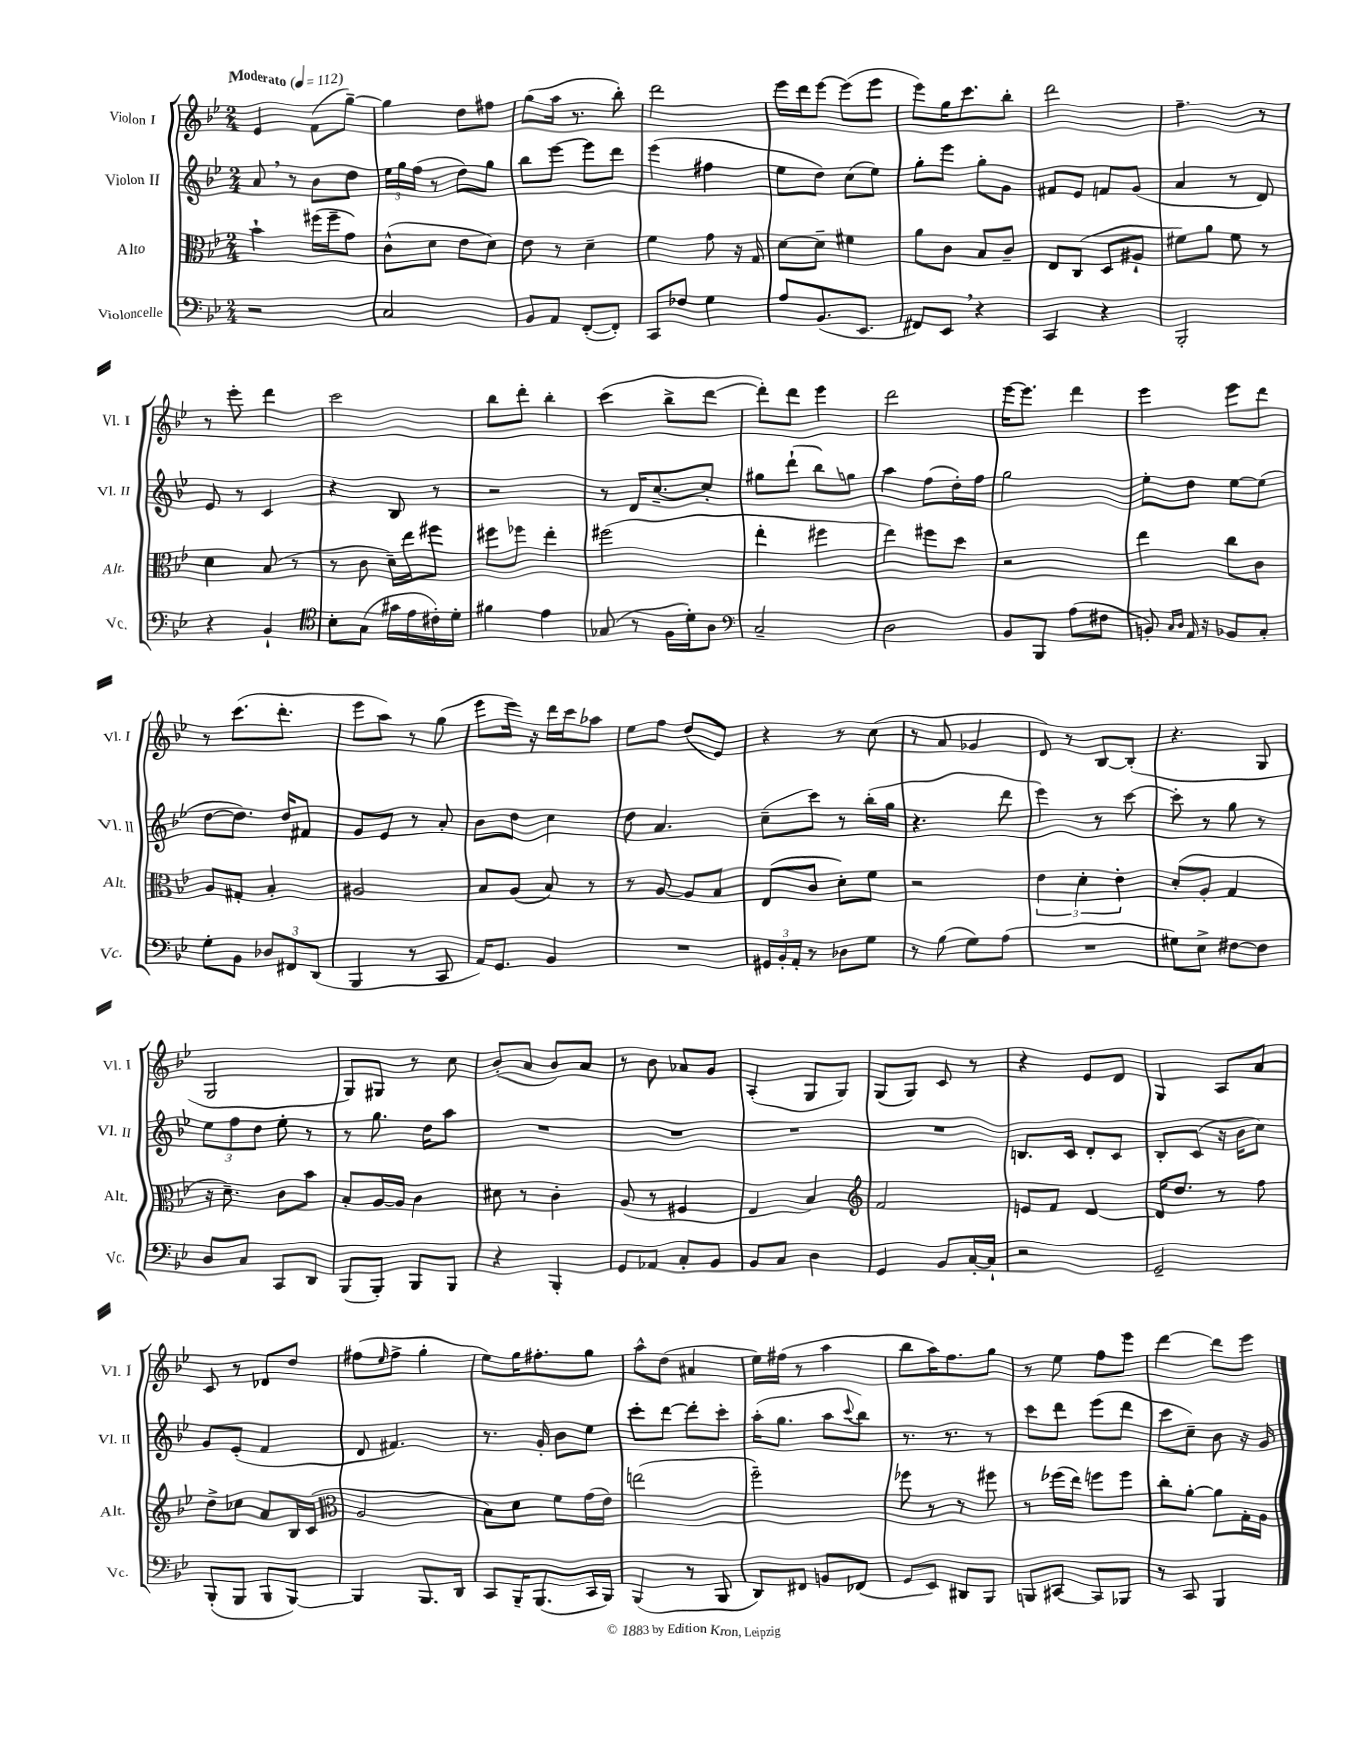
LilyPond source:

<<
\new StaffGroup <<
\new Staff = "s0" \with { instrumentName = "Violon I" shortInstrumentName = "Vl. I" } {
    \clef treble \key bes \major \numericTimeSignature \time 2/4 \tempo "Moderato" 4 = 112
    ees'4 f'8( g''8~--) |
    g''4 d''8 fis''8 |
    g''8( a''16 r8. bes''8-.) |
    d'''2 |
    ees'''16 d'''16 ees'''8~ ees'''8( ees'''8 |
    ees'''8) g''16 c'''8. bes''8-. |
    d'''2 |
    f''4.-- r8 |
    r8 ees'''8-. d'''4 |
    c'''2 |
    bes''8 d'''8-. bes''4-. |
    c'''4( bes''8-> d'''8~ |
    d'''8-.) d'''8 ees'''4 |
    d'''2 |
    ees'''16~ ees'''8. d'''4 |
    ees'''4 ees'''8 d'''8 |
    r8 c'''8.( d'''8.-. |
    ees'''8 a''8) r8 g''8( |
    ees'''8 ees'''16) r16 d'''16 c'''16 aes''8 |
    ees''8 f''8 d''8( ees'8) |
    r4 r8 c''8( |
    r8 a'8 ges'4 |
    d'8) r8 bes8~ bes8-.( |
    r4. g8 |
    g2 |
    g8) gis8 r8 c''8 |
    bes'8-.( a'8 bes'8) a'8 |
    r8 bes'8 aes'8 g'8 |
    a4-.( g8 g8) |
    g8( g8) c'8 r8 |
    r4 ees'8 d'8 |
    g4 a8 a'8 |
    c'8 r8 des'8 d''8 |
    fis''8( \grace { ees''16 } fis''8-> g''4-. |
    ees''8) g''16 fis''8.-. g''8 |
    a''8-^ d''8( ais'4 |
    ees''16) fis''16( r8 a''4 |
    bes''8 a''16) f''8. g''8 |
    r8 ees''8 f''8 ees'''8 |
    d'''4~ d'''8 ees'''8 \bar "|." |
}
\new Staff = "s1" \with { instrumentName = "Violon II" shortInstrumentName = "Vl. II" } {
    \clef treble \key bes \major \numericTimeSignature \time 2/4
    a'8 \breathe r8 bes'8 d''8 |
    \tuplet 3/2 { ees''16 g''16 f''16( } r8 d''8) g''8 |
    bes''8 ees'''8~ ees'''8 d'''8 |
    ees'''4( fis''4 |
    ees''8 d''8) c''8( ees''8) |
    g''8-. ees'''8 g''8-. g'8 |
    fis'8 ees'8 f'8 g'8( |
    a'4 r8 d'8) |
    ees'8 r8 c'4 |
    r4 bes8 r8 |
    r2 |
    r8 d'16 c''8.~-- c''8-. |
    gis''8 d'''8-!( bes''8) g''8 |
    a''4 f''8( d''16-.) f''16 |
    g''2 |
    ees''8-. d''8 ees''8~ ees''8( |
    d''8~ d''8.) d''16 fis'8 |
    g'8 ees'8 r8 a'8-. |
    bes'8 d''8 c''4 |
    d''8 a'4. |
    c''8--( c'''8) r8 bes''16-.( g''16 |
    r4. d'''8 |
    ees'''4) r8 c'''8~ |
    c'''8-. r8 g''8 r8 |
    \tuplet 3/2 { ees''8 f''8 d''8 } ees''8-. r8 |
    r8 g''8. d''16 a''8 |
    R2 |
    R2 |
    R2 |
    R2 |
    b8. c'16 d'8-. c'8 |
    bes8-. c'8( r16 bes'16 c''8) |
    g'8 ees'8-.( f'4 |
    d'8 fis'4.) |
    r8. g'16-. bes'8 ees''8 |
    c'''8-. d'''8~ d'''8-. c'''8-. |
    a''16-.( g''8. a''8 \appoggiatura { c'''8 } bes''8) |
    r8. r8. r8 |
    c'''8 d'''8 ees'''8( d'''8 |
    c'''8 c''8--) bes'8 r16 g'16 \bar "|." |
}
\new Staff = "s2" \with { instrumentName = "Alto" shortInstrumentName = "Alt." } {
    \clef alto \key bes \major \numericTimeSignature \time 2/4
    bes'4-! fis''16( fis''16-- g'8) |
    c'8-^( d'8 ees'8 d'8) |
    ees'8 r8 d'4-- |
    f'4 g'8 r16 g16 |
    d'8~ d'8-- fis'4 |
    a'8 c'8 bes8 c'8-- |
    ees8 c8( d8 ais8-! |
    fis'8) a'8 fis'8 r8 |
    d'4 bes8( r8 |
    r8 c'8 d'16--) ees''16 fis''8 |
    fis''8 fes''8 ees''4-. |
    fis''2( |
    ees''4-. fis''4 |
    ees''4) fis''8 d''8 |
    r2 |
    ees''4 c''8 c'8 |
    a8 gis8-. bes4-. |
    ais2 |
    bes8 a8( bes8) r8 |
    r8 a8~ a8 bes8 |
    ees8( c'8 d'8-.) f'8 |
    r2 |
    \tuplet 3/2 { ees'4 d'4-. ees'4-. } |
    d'8-.( a8-. g4 |
    r16 d'8.--) c'8 bes'8 |
    bes8-. a16~ a16 c'4 |
    dis'8 r8 c'4-. |
    a8( r8 fis4 |
    ees4 bes4) |
    \clef treble f'2 |
    e'8 f'8 d'4~ |
    d'16 d''8. r8 f''8 |
    d''8-> ces''8 a'8 bes16 c'16( |
    \clef alto a2 |
    bes8) d'8 f'8 g'16( ees'16) |
    e''2( |
    f''2--) |
    fes''8 r8 r8 fis''8 |
    r8 fes''16( ees''16) f''8 f''8 |
    c''8-. a'8~-. a'8 g16-. a16 \bar "|." |
}
\new Staff = "s3" \with { instrumentName = "Violoncelle" shortInstrumentName = "Vc." } {
    \clef bass \key bes \major \numericTimeSignature \time 2/4
    r2 |
    c2 |
    bes,8 a,8 f,8~-.( f,8-.) |
    c,8 fes8 g4 |
    a8 bes,8.( ees,8. |
    fis,8) ees,8 \breathe r4 |
    c,4 r4 |
    bes,,2-. |
    r4 bes,4-! |
    \clef tenor bes8-. g8( gis'16 ees'16 cis'16-.) d'16-. |
    fis'4 ees'4 |
    ges8( r8 f16 d'16-.) a8 |
    \clef bass c2-- |
    d2 |
    bes,8 bes,,8 a8( fis8 |
    b,8-.) \grace { c16 d16 } a,16 r16 bes,8 c8-. |
    g8-. bes,8 \tuplet 3/2 { des8 fis,8 d,8( } |
    bes,,4 r8 c,8 |
    a,16) g,8. bes,4 |
    R2 |
    \tuplet 3/2 { gis,16 bes,16-. a,16-. } r8 des8 g8 |
    r8 bes8( g8) a8( |
    R2 |
    gis8) ees8-> fis8~ fis8 |
    d8 c8 c,8 d,8 |
    bes,,8( bes,,8-.) bes,,8 bes,,8 |
    r4 bes,,4-. |
    g,8 aes,8 c8-. bes,8 |
    bes,8 c8 d4 |
    g,4 bes,8 c16~-. c16-! |
    r2 |
    g,2-- |
    bes,,8-.( bes,,8 bes,,8 bes,,8~) |
    bes,,4 bes,,8. d,16 |
    c,8 bes,,16-- bes,,8.( c,16 bes,,16) |
    bes,,4( r8 bes,,8 |
    d,8) fis,8 b,8 fes,8( |
    g,8 ees,8) dis,8 bes,,8 |
    b,,8 cis,8~ cis,8 bes,,8 |
    r8 c,8 bes,,4 \bar "|." |
}
>>
>>
\layout { \context { \Score \remove "Bar_number_engraver" } }
